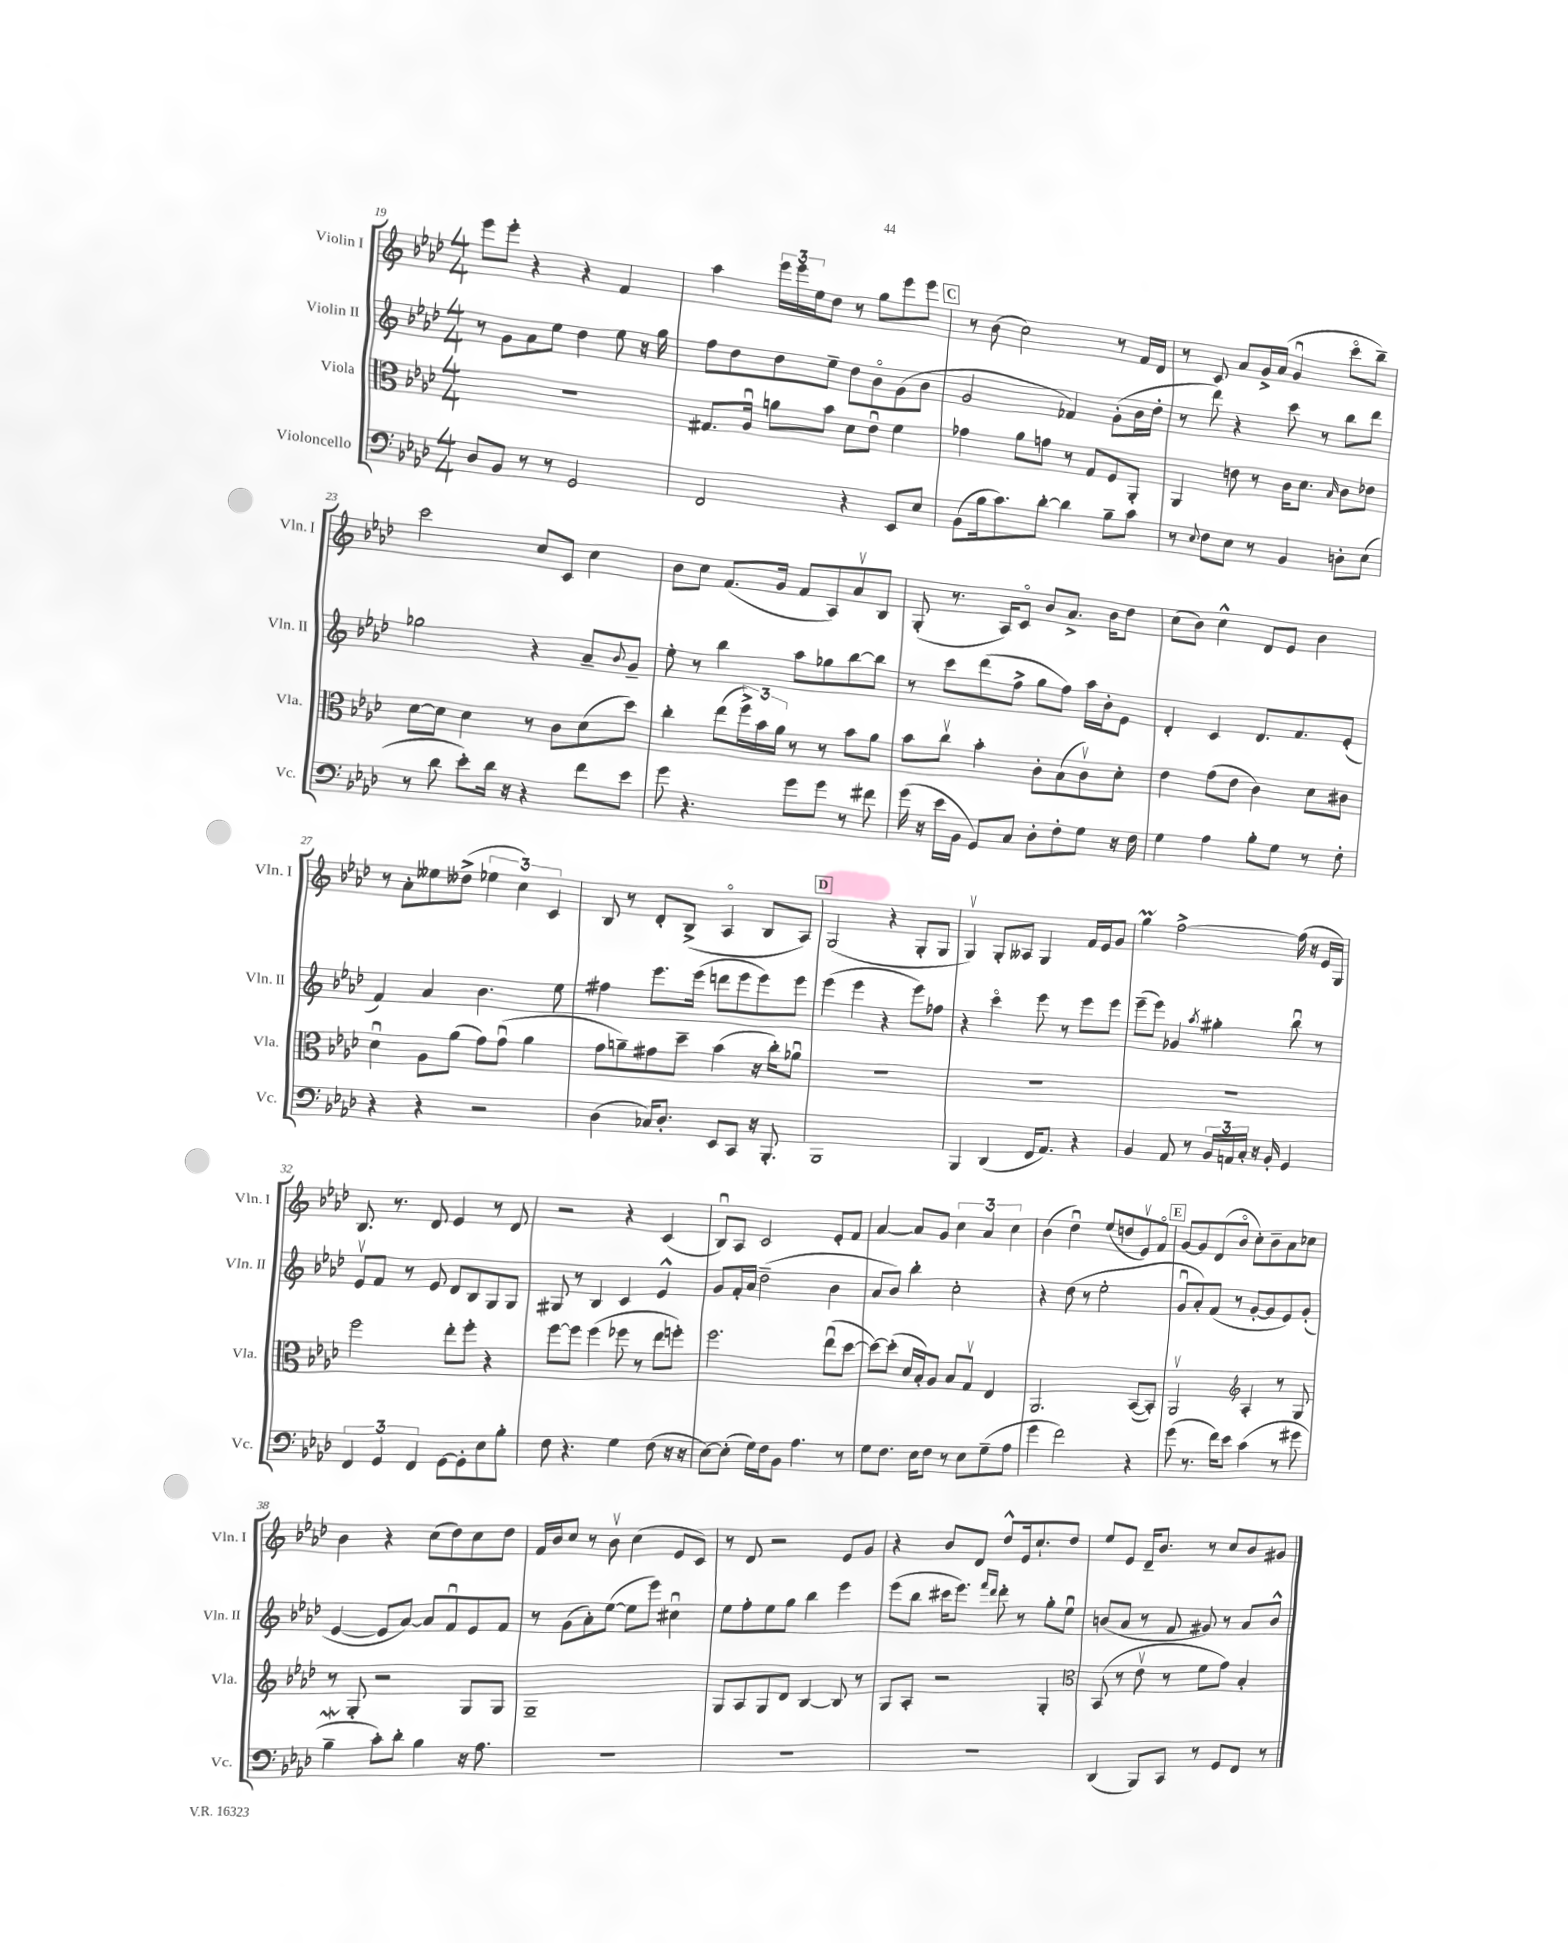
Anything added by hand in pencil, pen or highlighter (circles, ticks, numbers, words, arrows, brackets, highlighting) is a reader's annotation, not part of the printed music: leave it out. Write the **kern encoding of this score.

**kern	**kern	**kern	**kern
*staff4	*staff3	*staff2	*staff1
*clefF4	*clefC3	*clefG2	*clefG2
*k[b-e-a-d-]	*k[b-e-a-d-]	*k[b-e-a-d-]	*k[b-e-a-d-]
*M4/4	*M4/4	*M4/4	*M4/4
8D-	1r	8r	8eee-
8BB-	.	8g	8eee-'
8r	.	8a-	4r
8r	.	8ee-	.
2GG	.	4dd-	4r
.	.	8ee-	4f
.	.	16r	.
.	.	16gg	.
=	=	=	=
2FF	8.G#	8ff	4aa-
.	.	8dd-	.
.	16A-u	.	.
.	8a	8dd-	24eee-
.	.	.	24eee-
.	.	.	24ee-
.	8b-	8ee-~	8dd-
4r	8d-	8dd-	8r
.	8e-u	8b-o	8gg
8EE-	4f	(8g	8eee-
8E-	.	8b-	8eee-
=	=	=	=
(8BB-	4g-	2g	8r
16B-	.	.	(8b-
8.c)	.	.	.
.	8a-	.	2cc)
[8d-'	8g	.	.
4d-]	8r	4f-)	.
.	8G	.	.
8B-~	8F	(8g'	8r
8c	8AA-'	16b-	16f
.	.	16dd-'	16d-
=	=	=	=
8r	4AA-	8r	8r
8qqE-	.	.	.
8F	.	8ddd-)	8c
8E-	8e	4r	8a-
8r	8r	.	16g^
.	.	.	(16a-
4BB-	16c	8ccc	4gu
.	8.d-	.	.
.	.	8r	.
.	16qqB-	.	.
8D'	8c	8bb-	8ccco
(8E-	8e-	8ddd-	8bb-~)
=	=	=	=
8r	[8d-	2gg-	2ccc
8d-	8d-]	.	.
8e-')	4d-	.	.
16d-	.	.	.
16r	.	.	.
4r	8r	4r	8cc
.	8c	.	8c
8f	(8d-	8a-~	4cc
.	.	8qqb-	.
8e-	8dd-)	8g~	.
=	=	=	=
8g	4cc'	8ee-'	8b-
4.r	.	8r	8cc
.	(8ee-	4bb-	(8.f
.	24ff^)	.	.
.	24b-	.	.
.	.	.	16g
.	24a-	.	.
8g	8r	8aa-	8f
8g	8r	8gg-	8A-)
8r	8b-	[8bb-	8a-v
8f#	8a-	8bb-]	8B-
=	=	=	=
(16g	8b-	8r	(8G'
16r	.	.	.
16e-	8ccv	8ccc	8.r
16BB-	.	.	.
8GG)	4b-'	(8ddd-	.
.	.	.	16A-)
8C	.	8ff^	8co
8D-'	8c'	8gg	8b-
8F'	(8B-	8ff)	8.a-^
8G	8cv)	16aa-	.
.	.	16b-'	16b-
16r	8d-'	8e-	8dd-
16F	.	.	.
=	=	=	=
4G	4e-	4d-'	(8cc
.	.	.	8b-)
4A-	(8g	4c	4cc^^
.	8e-	.	.
8B-'	4c)	8.d-	8d-
8G	.	.	8e-
.	.	8.f	.
8r	8d-	.	4b-
8F'	8c#	(8e-'	.
=	=	=	=
4r	4d-u	4f)	8r
.	.	.	8a-'
4r	8A-	4a-	8ee--
.	(8a-	.	(8dd--^
2r	8g)	4.b-	6ee-
.	(8gu	.	.
.	.	.	6cc)
.	4a-	.	.
.	.	.	6c
.	.	8ee-	.
=	=	=	=
(4D-	8g	4ff#	8B-
.	8a~)	.	8r
16C-)	8g#	8.eee-	8d-'
8.D-'	.	.	.
.	8dd-~	.	(8B-^
.	.	(16eee-	.
8EE-	(4b-	8ddd	4A-o
8CC	.	8eee-	.
16r	16r	8eee-)	8B-
8.BBB-'	16cc')	.	.
.	8a-u	8eee-	8A-)
=	=	=	=
1BBB-	1r	(4eee-	(2G
.	.	4eee-	.
.	.	4r	4r
.	.	8eee-)	8G'
.	.	8ff-	8G
=	=	=	=
4BBB-	1r	4r	4Gv)
(4DD-	.	4ccco	8G'
.	.	.	8A--
16FF	.	8eee-	4G
8.AA-)	.	.	.
.	.	8r	.
4r	.	8eee-	16f
.	.	.	16e-
.	.	8eee-	8g
=	=	=	=
4BB-	1r	(8eee-~	4gg
.	.	8eee-)	.
8AA-	.	4g-	[2ff^
8r	.	.	.
.	.	8qaa-	.
24BB-	.	4gg#'	.
24AA	.	.	.
24C'	.	.	.
16r	.	.	.
16BB-'	.	.	.
4GG	.	8bb-u	(16ff]
.	.	.	16r
.	.	8r	16e-
.	.	.	16G)
=	=	=	=
6FF	2ff	8e-v	8.B-
.	.	8f	.
6GG	.	.	.
.	.	.	8.r
.	.	8r	.
6FF	.	.	.
.	.	8e-	8d-
[8GG	8ee-'	8d-	4e-
8GG']	8ff'	8B-	.
8E-	4r	8G	8r
8B-'	.	8G	8d-
=	=	=	=
8F	[8ff	8G#	2r
4.r	8ff]	8r	.
.	(4ff	4B-	.
4G	8ff-	4c	4r
.	8r	.	.
(8F	8ee-	4e-^^	(4c
16r	8ff')	.	.
16r	.	.	.
=	=	=	=
[8E-)	2.ff	8g	8B-u)
(8E-']	.	16f'	8A-
.	.	16a-	.
16G)	.	(2dd-~	2c
16F	.	.	.
8BB-	.	.	.
4.A-	.	.	.
.	(8ee-u	4b-	8e-'
8r	[8dd-	.	8f
=	=	=	=
8G	8dd-_)	8a-	[4a-
8.F	(8dd-']	8b-)	.
.	16d-	4bb-'	8a-]
16E-	16B-')	.	.
8F	8A-	.	8g
8r	8B-	2cc'	6cc
8E-	8Gv	.	.
.	.	.	6a-
(8G~	4E-	.	.
.	.	.	6cc
8A-	.	.	.
=	=	=	=
4g	2.AA-	4r	(4b-
2f)	.	(8dd-	4dd-u)
.	.	8r	.
.	.	2ee-'	(8ee-
.	.	.	8dd
4r	([8BB-	.	8e-v)
.	8BB-'])	.	8fo
=	=	=	=
(8g	2AA-v	8gu	[8g
8.r	.	8a-')	8g]
.	.	(8f	(8d-
16f)	.	.	.
8e-	.	8r	8b-o
*	*clefG2	*	*
(4c	4A-'	[8g'	8cc')
.	.	8g]	8b-~
8r	8r	8e-)	8a-
8g#	8G	(8g'	8cc-
=	=	=	=
4B-~	8r	[4e-	4b-
.	8G'	.	.
8c')	2r	8e-]	4r
8d-'	.	[8a-)	.
4B-	.	8a-]	(8cc
.	.	8fu	8dd-)
16r	8G	8e-	8cc
8.A-	.	.	.
.	8G	8f	8dd-
=	=	=	=
1r	1G~	8r	16f
.	.	.	16b-
.	.	(8g	8cc
.	.	8a-')	8r
.	.	([8ee-	8b-v
.	.	8ee-]	(4cc
.	.	8eee-)	.
.	.	4cc#u	8e-
.	.	.	8c)
=	=	=	=
1r	8G	8ee-	8r
.	8A-	8ff'	8d-
.	8G	8ee-	2r
.	8d-	8gg	.
.	[4B-	4bb-	.
.	8B-]	4eee-	8e-
.	8r	.	8g
=	=	=	=
1r	8G	(8eee-	4r
.	8A-'	8bb-	.
.	2r	16ccc#	8b-
.	.	8.eee-)	.
.	.	.	8d-
.	.	16qqfff	.
.	.	16qqddd-	.
.	.	8ddd-'	8dd-^^
.	.	8r	16e-
.	.	.	8.cc`
.	4G'	8gg'	.
.	.	8ee-u	8dd-
=	=	=	=
*	*clefC3	*	*
(4DD-	(8BB-	(8b	8ee-
.	8r	8a-	8e-
8BBB-)	8e-v	8r	16d-~
.	.	.	8.b-
8CC	8r	8f	.
8r	8f	8g#)	8r
8GG	8g)	8r	8cc
8FF	4B-'	8a-	8b-
8r	.	8b^^	8g#
==	==	==	==
*-	*-	*-	*-
